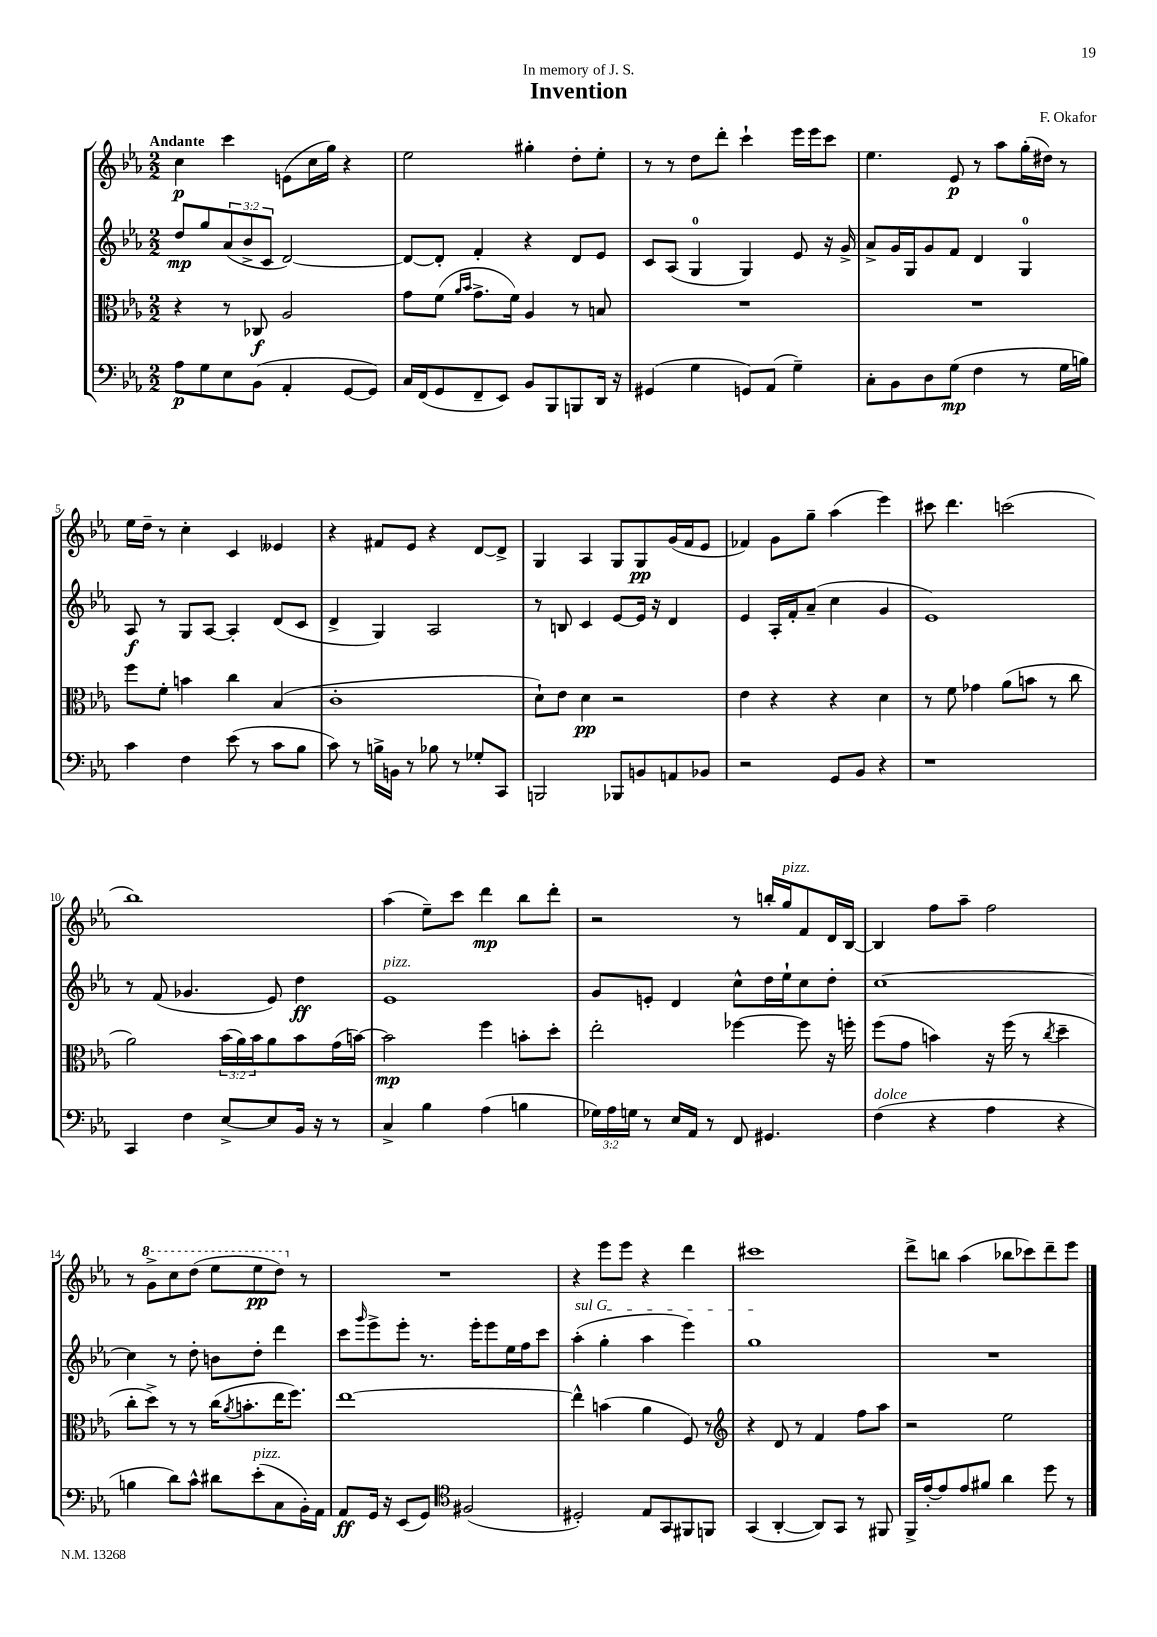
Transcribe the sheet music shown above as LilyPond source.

\header { title = "Invention" composer = "F. Okafor" dedication = "In memory of J. S." }
<<
\new StaffGroup <<
\new Staff = "s0" {
    \clef treble \key ees \major \numericTimeSignature \time 2/2 \tempo "Andante"
    c''4\p c'''4 e'8( c''16 g''16) r4 |
    ees''2 gis''4-. d''8-. ees''8-. |
    r8 r8 d''8 d'''8-. c'''4-! ees'''16 ees'''16 c'''8 |
    ees''4. ees'8\p r8 aes''8 g''16-.( dis''16) r8 |
    ees''16 d''16-- r8 c''4-. c'4 eeses'4 |
    r4 fis'8 ees'8 r4 d'8~ d'8-> |
    g4 aes4 g8 g8\pp g'16( f'16 ees'8 |
    fes'4) g'8 g''8-- aes''4( ees'''4) |
    cis'''8 d'''4. c'''2( |
    bes''1) |
    aes''4( ees''8--) c'''8 d'''4\mp bes''8 d'''8-. |
    r2 r8 b''16-. g''16^\markup { \italic "pizz." } f'8 d'16 bes16~ |
    bes4 f''8 aes''8-- f''2 |
    r8 \ottava #1 g''8-> c'''8 d'''8( ees'''8 ees'''8\pp d'''8) \ottava #0 r8 |
    R1 |
    r4 ees'''8 ees'''8 r4 d'''4 |
    cis'''1 |
    d'''8-> b''8 aes''4( bes''8 ces'''8) d'''8-- ees'''8 \bar "|." |
}
\new Staff = "s1" {
    \clef treble \key ees \major \numericTimeSignature \time 2/2 \override Staff.TupletNumber.text = #tuplet-number::calc-fraction-text
    d''8\mp g''8 \tuplet 3/2 { aes'8( bes'8-> c'8 } d'2~) |
    d'8~ d'8-. f'4-. r4 d'8 ees'8 |
    c'8 aes8( g4-0 g4) ees'8 r16 g'16-> |
    aes'8-> g'16 g16 g'8 f'8 d'4 g4-0 |
    aes8\f r8 g8 aes8~ aes4-. d'8( c'8 |
    d'4-> g4) aes2 |
    r8 b8 c'4 ees'8~ ees'16 r16 d'4 |
    ees'4 aes16-. f'16-. aes'8--( c''4 g'4 |
    ees'1) |
    r8 f'8( ges'4. ees'8) d''4\ff |
    ees'1^\markup { \italic "pizz." } |
    g'8 e'8-. d'4 c''8-^ d''16 ees''16-! c''8 d''8-. |
    c''1~ |
    c''4 r8 d''8-. b'8 d''8-. d'''4 |
    c'''8 \grace { g'''16 } ees'''8-> ees'''8-. r8. ees'''16-. ees'''8 ees''16 f''16 c'''8 |
    \once \override TextSpanner.bound-details.left.text = \markup { \italic "sul G" } aes''4-.\startTextSpan( g''4-. aes''4 ees'''4) |
    g''1\stopTextSpan |
    R1 \bar "|." |
}
\new Staff = "s2" {
    \clef alto \key ees \major \numericTimeSignature \time 2/2 \override Staff.TupletNumber.text = #tuplet-number::calc-fraction-text
    r4 r8 ces8\f aes2 |
    g'8 f'8( \grace { aes'16 bes'16 } g'8.-> f'16) aes4 r8 b8 |
    R1 |
    R1 |
    f''8 f'8-. b'4 c''4 bes4( |
    c'1-. |
    d'8-!) ees'8 d'4\pp r2 |
    ees'4 r4 r4 d'4 |
    r8 f'8 ges'4 aes'8( b'8 r8 c''8 |
    aes'2) \tuplet 3/2 { bes'16( aes'16) bes'16 } aes'8 bes'8 g'16( b'16~) |
    b'2\mp f''4 b'8-. d''8-. |
    ees''2-. fes''4~ fes''8 r16 f''16-. |
    f''8( g'8 b'4) r16 f''16( r8 \acciaccatura { c''8 } d''4-- |
    c''8-. d''8->) r8 r8 c''16( \acciaccatura { aes'8 } b'8.-. ees''16 f''8.) |
    ees''1~ |
    ees''4-^ b'4( aes'4 f8) r8 |
    \clef treble r4 d'8 r8 f'4 f''8 aes''8 |
    r2 ees''2 \bar "|." |
}
\new Staff = "s3" {
    \clef bass \key ees \major \numericTimeSignature \time 2/2 \override Staff.TupletNumber.text = #tuplet-number::calc-fraction-text
    aes8\p g8 ees8 bes,8( aes,4-. g,8~ g,8) |
    c16 f,16( g,8 f,8-- ees,8) bes,8 bes,,8 b,,8 d,16 r16 |
    gis,4( g4 g,8) aes,8( g4--) |
    c8-. bes,8 d8 g8\mp( f4 r8 g16 b16) |
    c'4 f4 ees'8( r8 c'8 bes8 |
    c'8) r8 b16-> b,16 r8 bes8 r8 ges8-. c,8 |
    b,,2 bes,,8 b,8 a,8 bes,8 |
    r2 g,8 bes,8 r4 |
    r1 |
    c,4 f4 ees8~-> ees8 bes,16 r16 r8 |
    c4-> bes4 aes4( b4 |
    \tuplet 3/2 { ges16) aes16 g16 } r8 ees16 aes,16 r8 f,8 gis,4. |
    f4^\markup { \italic "dolce" }( r4 aes4 r4 |
    b4 d'8) c'8-^ dis'8 ees'8-.^\markup { \italic "pizz." }( c8 bes,16-.) aes,16 |
    aes,8\ff g,16 r16 ees,8( g,8) \clef tenor fis2( |
    dis2-.) ees8 g,8 fis,8 f,8 |
    g,4( aes,4~-. aes,8) g,8 r8 fis,8 |
    f,16-> ees'16~-. ees'8 ees'8 fis'8 aes'4 d''8 r8 \bar "|." |
}
>>
>>
